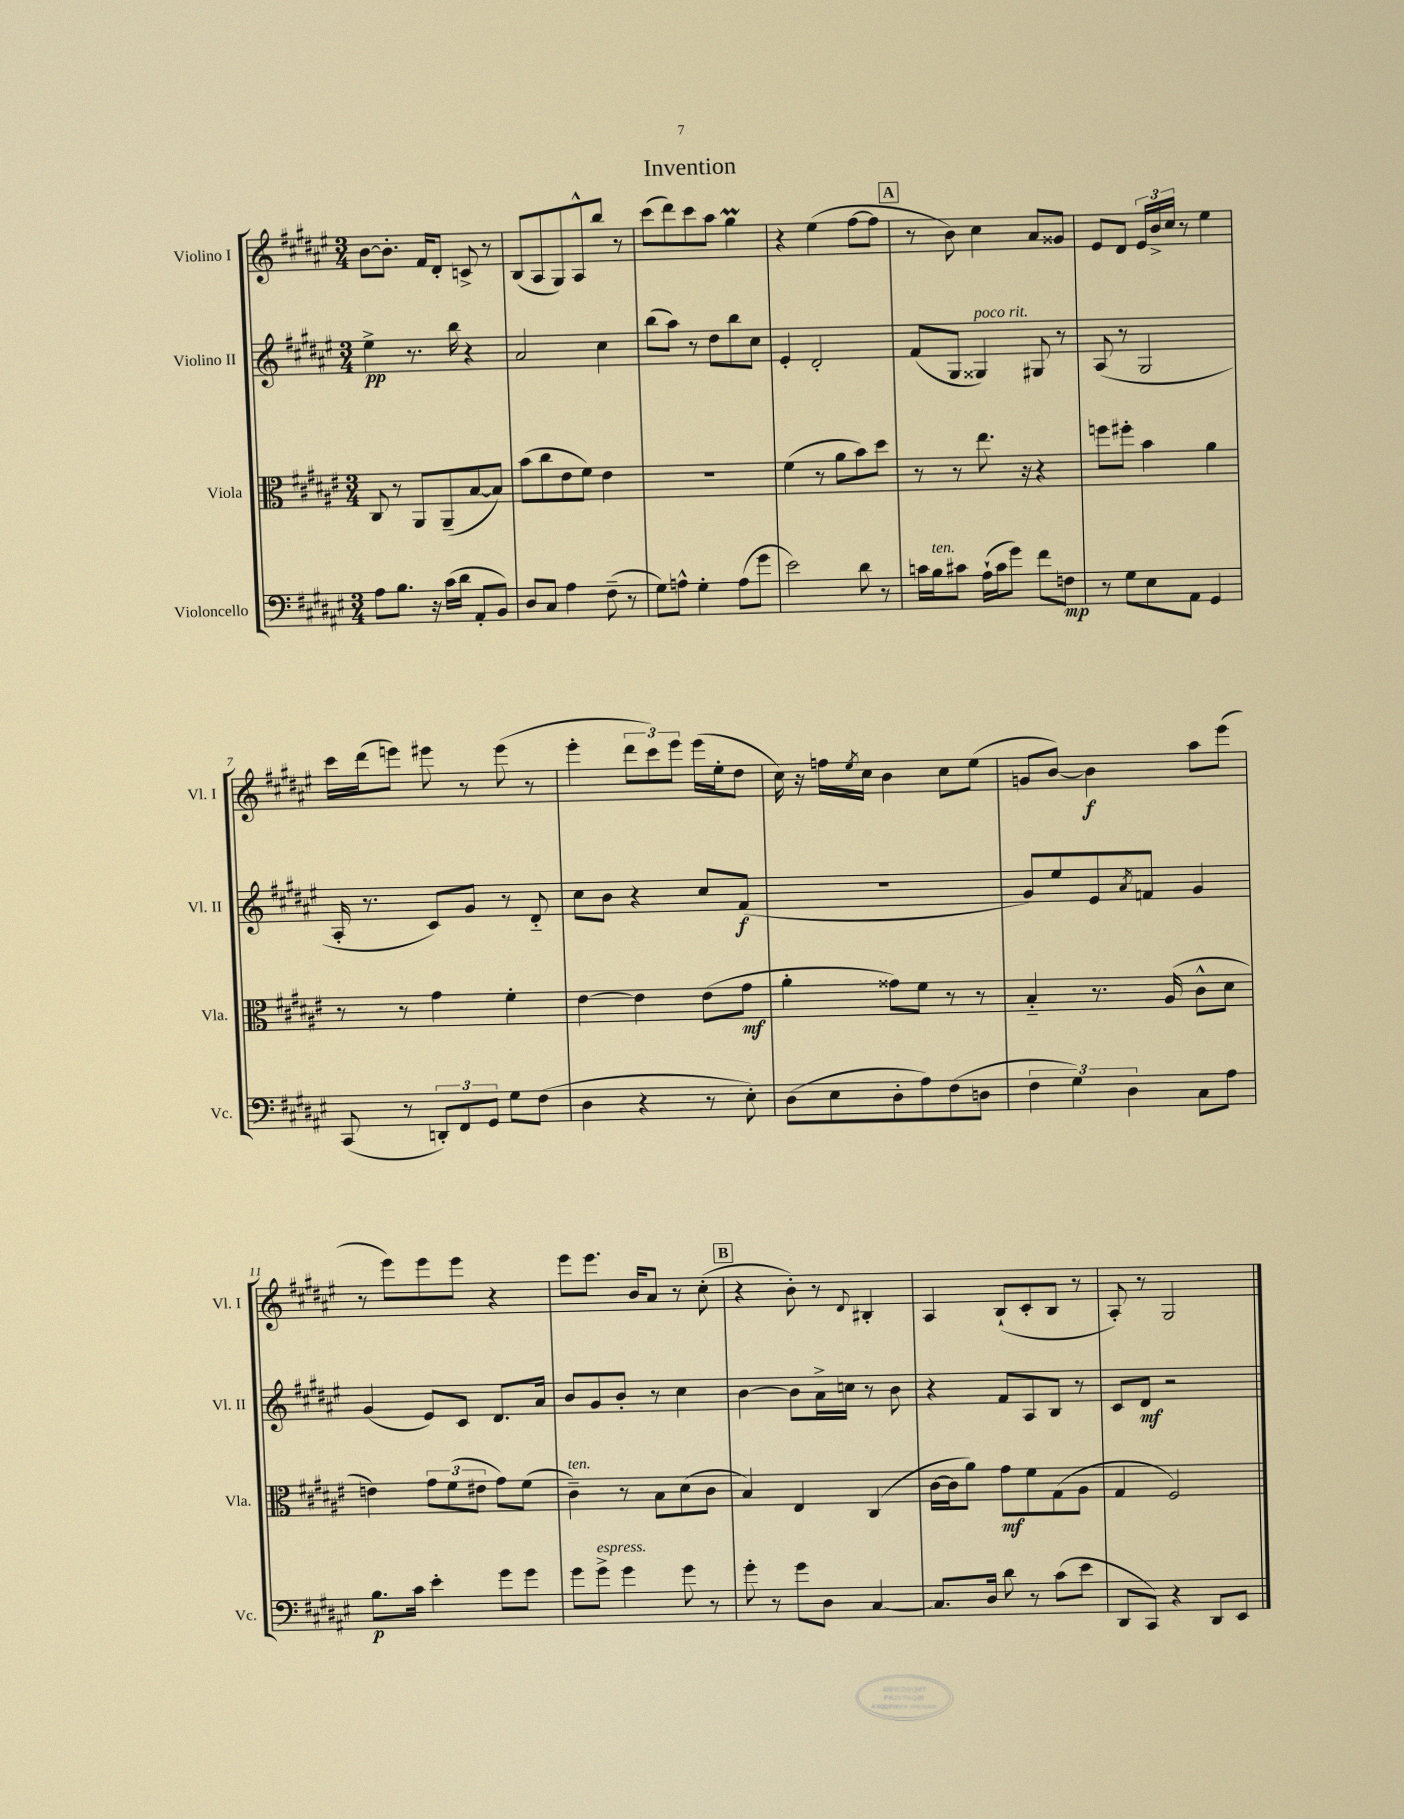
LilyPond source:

\header { title = "Invention" }
<<
\new StaffGroup <<
\new Staff = "s0" \with { instrumentName = "Violino I" shortInstrumentName = "Vl. I" } {
    \clef treble \key fis \major \numericTimeSignature \time 3/4
    b'8~ b'8.-. fis'16 dis'8-. c'8-> r8 |
    b8( ais8 gis8) ais8-^ b''8 r8 |
    cis'''8( dis'''8) cis'''8 ais''8 gis''4\prall |
    r4 eis''4( fis''8~ fis''8 |
    \mark \markup { \box "A" } r8 b'8) cis''4 ais'8 gisis'8 |
    eis'8 dis'8 \tuplet 3/2 { eis'16 b'16-> cis''16 } r8 eis''4 |
    cis'''16 dis'''16( e'''8) eis'''8 r8 eis'''8( r8 |
    eis'''4-. \tuplet 3/2 { dis'''8 cis'''8) eis'''8 } eis'''16( eis''16-. dis''8 |
    cis''16) r16 f''16 \acciaccatura { eis''8 } cis''16 b'4 cis''8 eis''8( |
    g'8 b'8~) b'4\f ais''8 eis'''8( |
    r8 eis'''8) eis'''8 eis'''8 r4 |
    eis'''8 eis'''8. b'16 ais'8 r8 cis''8-.( |
    \mark \markup { \box "B" } r4 b'8-.) r8 \appoggiatura { dis'8 } bis4-. |
    ais4 b8-!( cis'8-. b8 r8 |
    ais8-.) r8 gis2 \bar "|." |
}
\new Staff = "s1" \with { instrumentName = "Violino II" shortInstrumentName = "Vl. II" } {
    \clef treble \key fis \major \numericTimeSignature \time 3/4
    eis''4->\pp r8. b''16 r4 |
    ais'2 cis''4 |
    b''8( ais''8) r8 dis''8 b''8 cis''8 |
    eis'4-. dis'2-. |
    \mark \markup { \box "A" } fis'8( gis8 gisis4^\markup { \italic "poco rit." }) gis8 r8 |
    ais8( r8 gis2 |
    ais16-. r8. cis'8) gis'8 r8 dis'8-_ |
    cis''8 b'8 r4 cis''8 fis'8\f( |
    R2. |
    gis'8) eis''8 eis'8 \acciaccatura { ais'8 } f'8 gis'4 |
    gis'4( eis'8) cis'8 dis'8. ais'16 |
    b'8 gis'8 b'8-. r8 cis''4 |
    \mark \markup { \box "B" } b'4~ b'8 ais'16-> c''16 r8 b'8 |
    r4 fis'8 ais8 b8 r8 |
    cis'8 dis'8\mf r2 \bar "|." |
}
\new Staff = "s2" \with { instrumentName = "Viola" shortInstrumentName = "Vla." } {
    \clef alto \key fis \major \numericTimeSignature \time 3/4
    cis8 r8 ais,8 ais,8--( b8~ b8) |
    b'8( cis''8 eis'8 fis'8) eis'4 |
    R2. |
    fis'4( r8 ais'8 b'8) dis''8 |
    \mark \markup { \box "A" } r8 r8 eis''8. r16 r4 |
    f''8 fis''8-. b'4 ais'4 |
    r8 r8 gis'4 fis'4-. |
    eis'4~ eis'4 eis'8( gis'8\mf |
    ais'4-. gisis'8) fis'8 r8 r8 |
    b4-_ r8. ais16( cis'8-^ dis'8 |
    e'4) \tuplet 3/2 { gis'8 fis'8( eis'8 } gis'8) fis'8( |
    cis'4--^\markup { \italic "ten." }) r8 b8 dis'8( cis'8 |
    \mark \markup { \box "B" } b4) eis4 cis4( |
    cis'16~ cis'16 ais'8) gis'8\mf fis'8 gis8( ais8 |
    gis4 fis2) \bar "|." |
}
\new Staff = "s3" \with { instrumentName = "Violoncello" shortInstrumentName = "Vc." } {
    \clef bass \key fis \major \numericTimeSignature \time 3/4
    ais8 b8. r16 cis'16( dis'16 ais,8-. b,8) |
    dis8 cis8 ais4 fis8--( r8 |
    gis8) a8-^ gis4-. a8( gis'8 |
    eis'2) dis'8 r8 |
    \mark \markup { \box "A" } c'16 b16^\markup { \italic "ten." } cis'8 ais16-!( cis'16 gis'8) fis'8 f8\mp |
    r8 gis8 eis8 ais,8 gis,4 |
    cis,8( r8 \tuplet 3/2 { d,8-.) fis,8 gis,8 } gis8 fis8( |
    dis4 r4 r8 eis8-.) |
    dis8( eis8 dis8-. ais8) fis8( d8 |
    \tuplet 3/2 { fis4 gis4) dis4 } cis8 ais8 |
    b8.\p cis'16 eis'4-. gis'8 gis'8 |
    gis'8 gis'8->^\markup { \italic "espress." } gis'4 gis'8 r8 |
    \mark \markup { \box "B" } gis'8-. r8 gis'8 dis8 cis4~ |
    cis8. dis16 dis'8 r8 cis'8( eis'8 |
    dis,8 cis,8) r4 dis,8 eis,8 \bar "|." |
}
>>
>>
